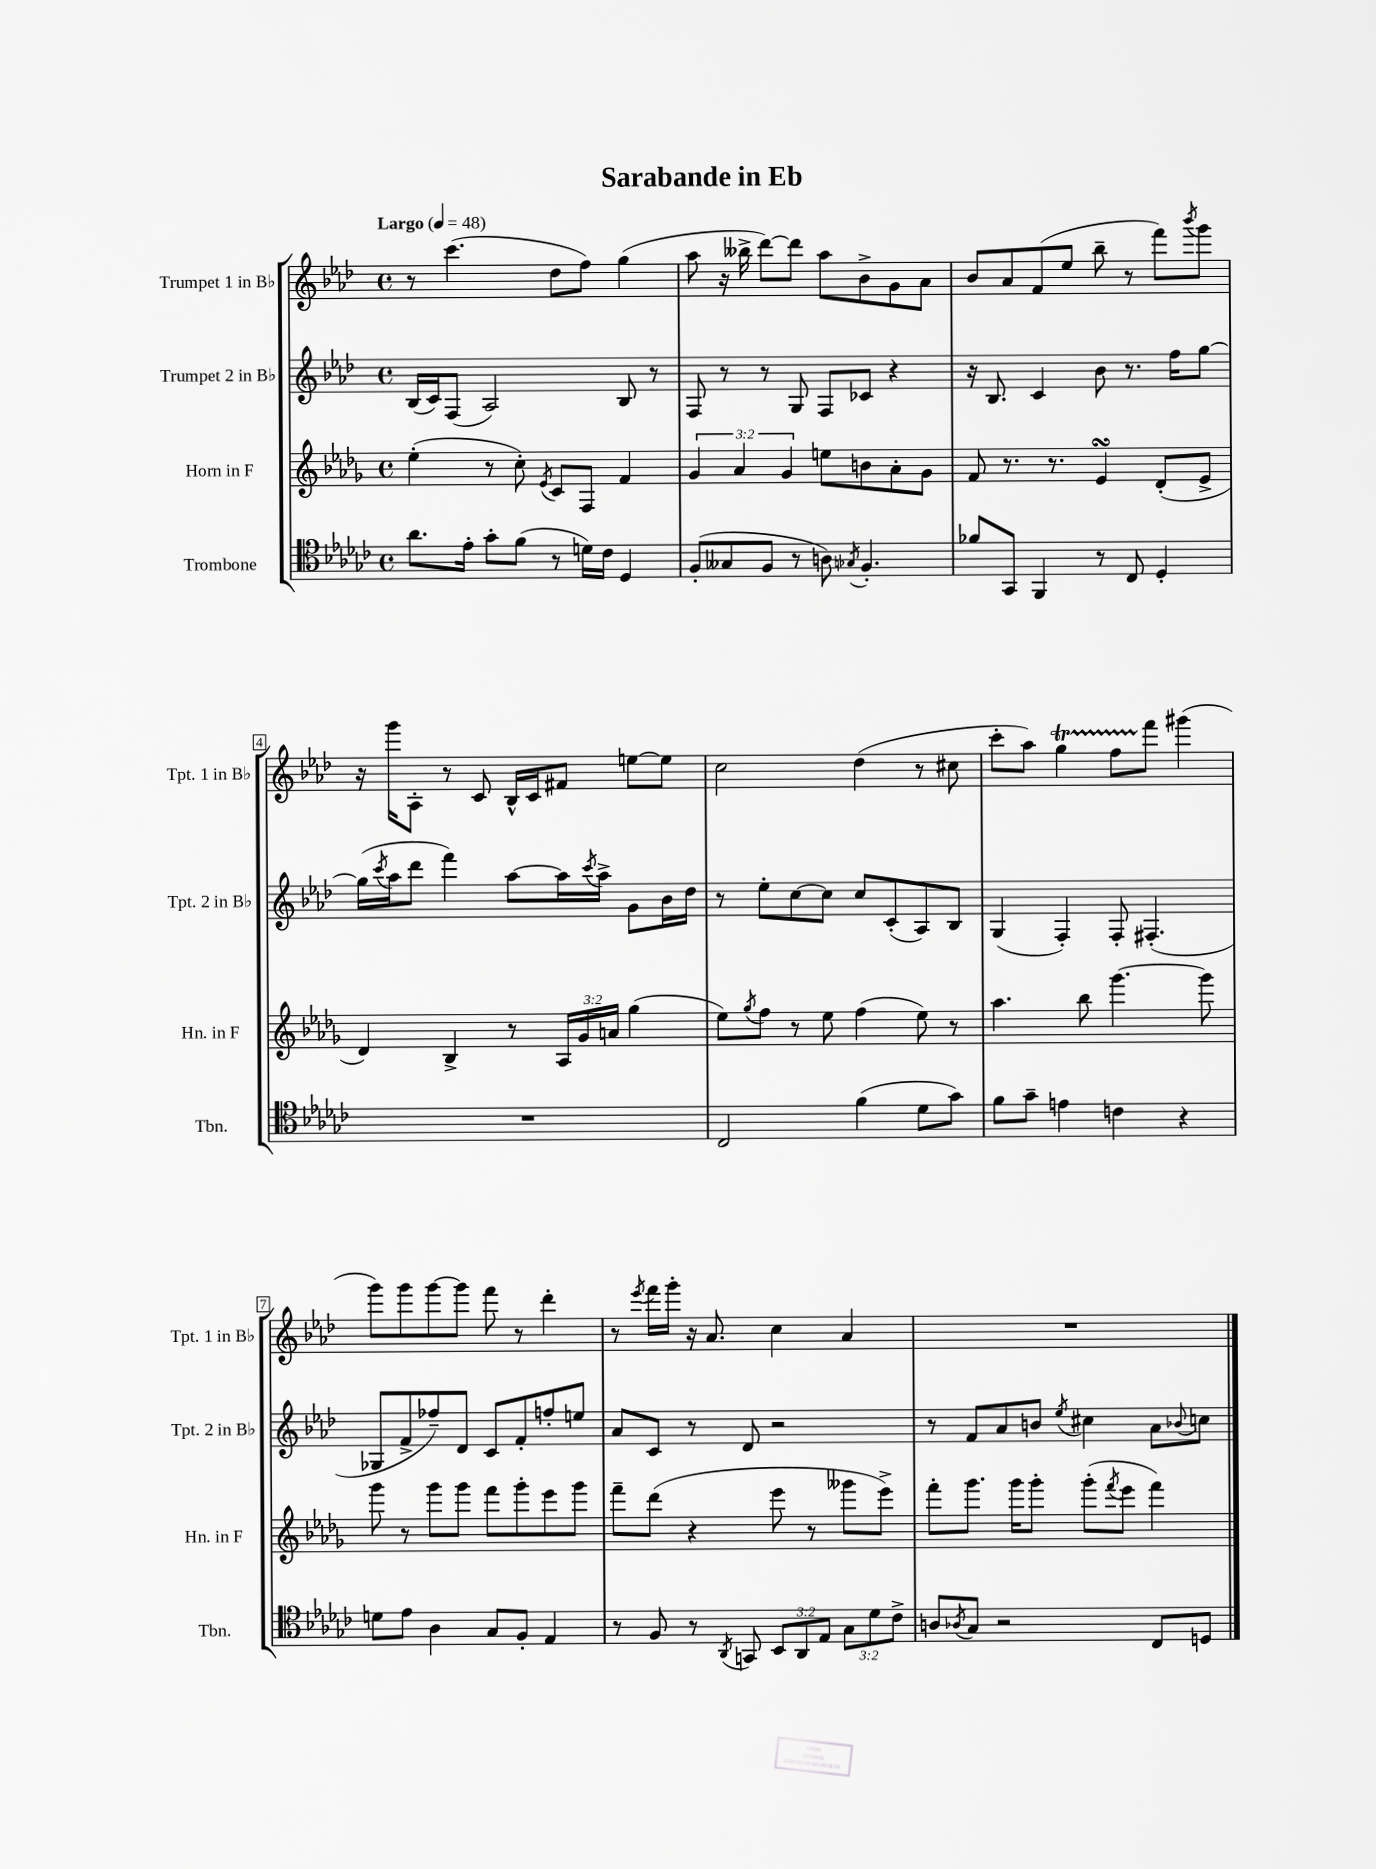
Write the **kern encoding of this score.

**kern	**kern	**kern	**kern
*staff4	*staff3	*staff2	*staff1
*clefC4	*clefG2	*clefG2	*clefG2
*k[b-e-a-d-g-c-]	*k[b-e-a-d-g-]	*k[b-e-a-d-]	*k[b-e-a-d-]
*M4/4	*M4/4	*M4/4	*M4/4
*met(c)	*met(c)	*met(c)	*met(c)
*MM48	*MM48	*MM48	*MM48
8.a-	(4ee-'	(16B-	8r
.	.	16c)	.
.	.	(8F	(4.ccc
16e-'	.	.	.
8g-'	8r	2A-)	.
(8f	8cc')	.	.
.	8qe-	.	.
8r	8c	.	8dd-
16d)	8F	.	8ff)
16c-	.	.	.
4D-	4f	8B-	(4gg
.	.	8r	.
=	=	=	=
(8F'	6g-	8F	8aa-
8G--	.	8r	16r
.	6a-	.	.
.	.	.	16bb--^
8F	.	8r	[8ddd-)
.	6g-	.	.
8r	.	8G	8ddd-]
8A)	8ee	8F	8aa-
8qG-	.	.	.
4.F'	8b	8c-	8b-^
.	8a-'	4r	8g
.	8g-	.	8a-
=	=	=	=
8f-	8f	16r	8b-
.	.	8.B-	.
8GG-	8.r	.	8a-
4FF	.	4c	(8f
.	8.r	.	.
.	.	.	8ee-
8r	4e-	8b-	8bb-~
8C-	.	8.r	8r
4D-'	(8d-'	.	8fff)
.	.	16ff	.
.	.	.	8qbbb-
.	8e-^	[8gg	8ggg
=	=	=	=
1r	4d-)	(16gg]	16r
.	.	8qccc	.
.	.	16aa-	16ggg
.	.	8ddd-	8A-'
.	4B-^	4fff)	8r
.	.	.	8c
.	8r	[8aa-	16B-^^
.	.	.	16c
.	24A-	16aa-]	8f#
.	24g-	.	.
.	.	8qccc	.
.	.	16aa-^	.
.	24a	.	.
.	(4gg-	8g	[8ee
.	.	16b-	8ee]
.	.	16dd-	.
=	=	=	=
2C-	8ee-)	8r	2cc
.	8qgg-	.	.
.	8ff	8ee-'	.
.	8r	[8cc	.
.	8ee-	8cc]	.
(4f	(4ff	8cc	(4dd-
.	.	(8c'	.
8d-	8ee-)	8A-)	8r
8g-)	8r	8B-	8cc#
=	=	=	=
8f	4.aa-	(4G	8ccc'
8g-~	.	.	8aa-)
4e	.	4F')	4gg
.	8bb-	.	.
4c	[4.ggg-	8F'	8ff
.	.	(4.F#'	8fff
4r	.	.	(4ggg#
.	8ggg-]	.	.
=	=	=	=
8d	8ggg-	8G-	8ggg)
8e-	8r	8f^	8ggg
4A-	8ggg-	8ff-~)	[8ggg
.	8ggg-	8d-	8ggg]
8G-	8fff	8c	8fff
8F'	8ggg-'	8f'	8r
4E-	8eee-	8ff'	4ddd-'
.	8ggg-	8ee	.
=	=	=	=
8r	8fff~	8a-	8r
.	.	.	8qeee-
8F	(8ddd-	8c	16fff
.	.	.	16ggg'
8r	4r	8r	16r
.	.	.	8.a-
8qAA-	.	.	.
8GG	.	8d-	.
12BB-	8eee-	2r	4cc
12AA-	.	.	.
.	8r	.	.
12E-	.	.	.
12G-	8ggg--	.	4a-
12d-	.	.	.
.	8eee-^)	.	.
12c-^	.	.	.
=	=	=	=
8A	8fff'	8r	1r
8qA-	.	.	.
8G-	8.ggg-	8f	.
2r	.	8a-	.
.	16ggg-	.	.
.	8ggg-'	8b	.
.	.	8qee-	.
.	(8ggg-'	4cc#	.
.	8qfff	.	.
.	8eee-	.	.
8C-	4fff)	8a-	.
.	.	8qqb-	.
8D	.	8cc	.
==	==	==	==
*-	*-	*-	*-
